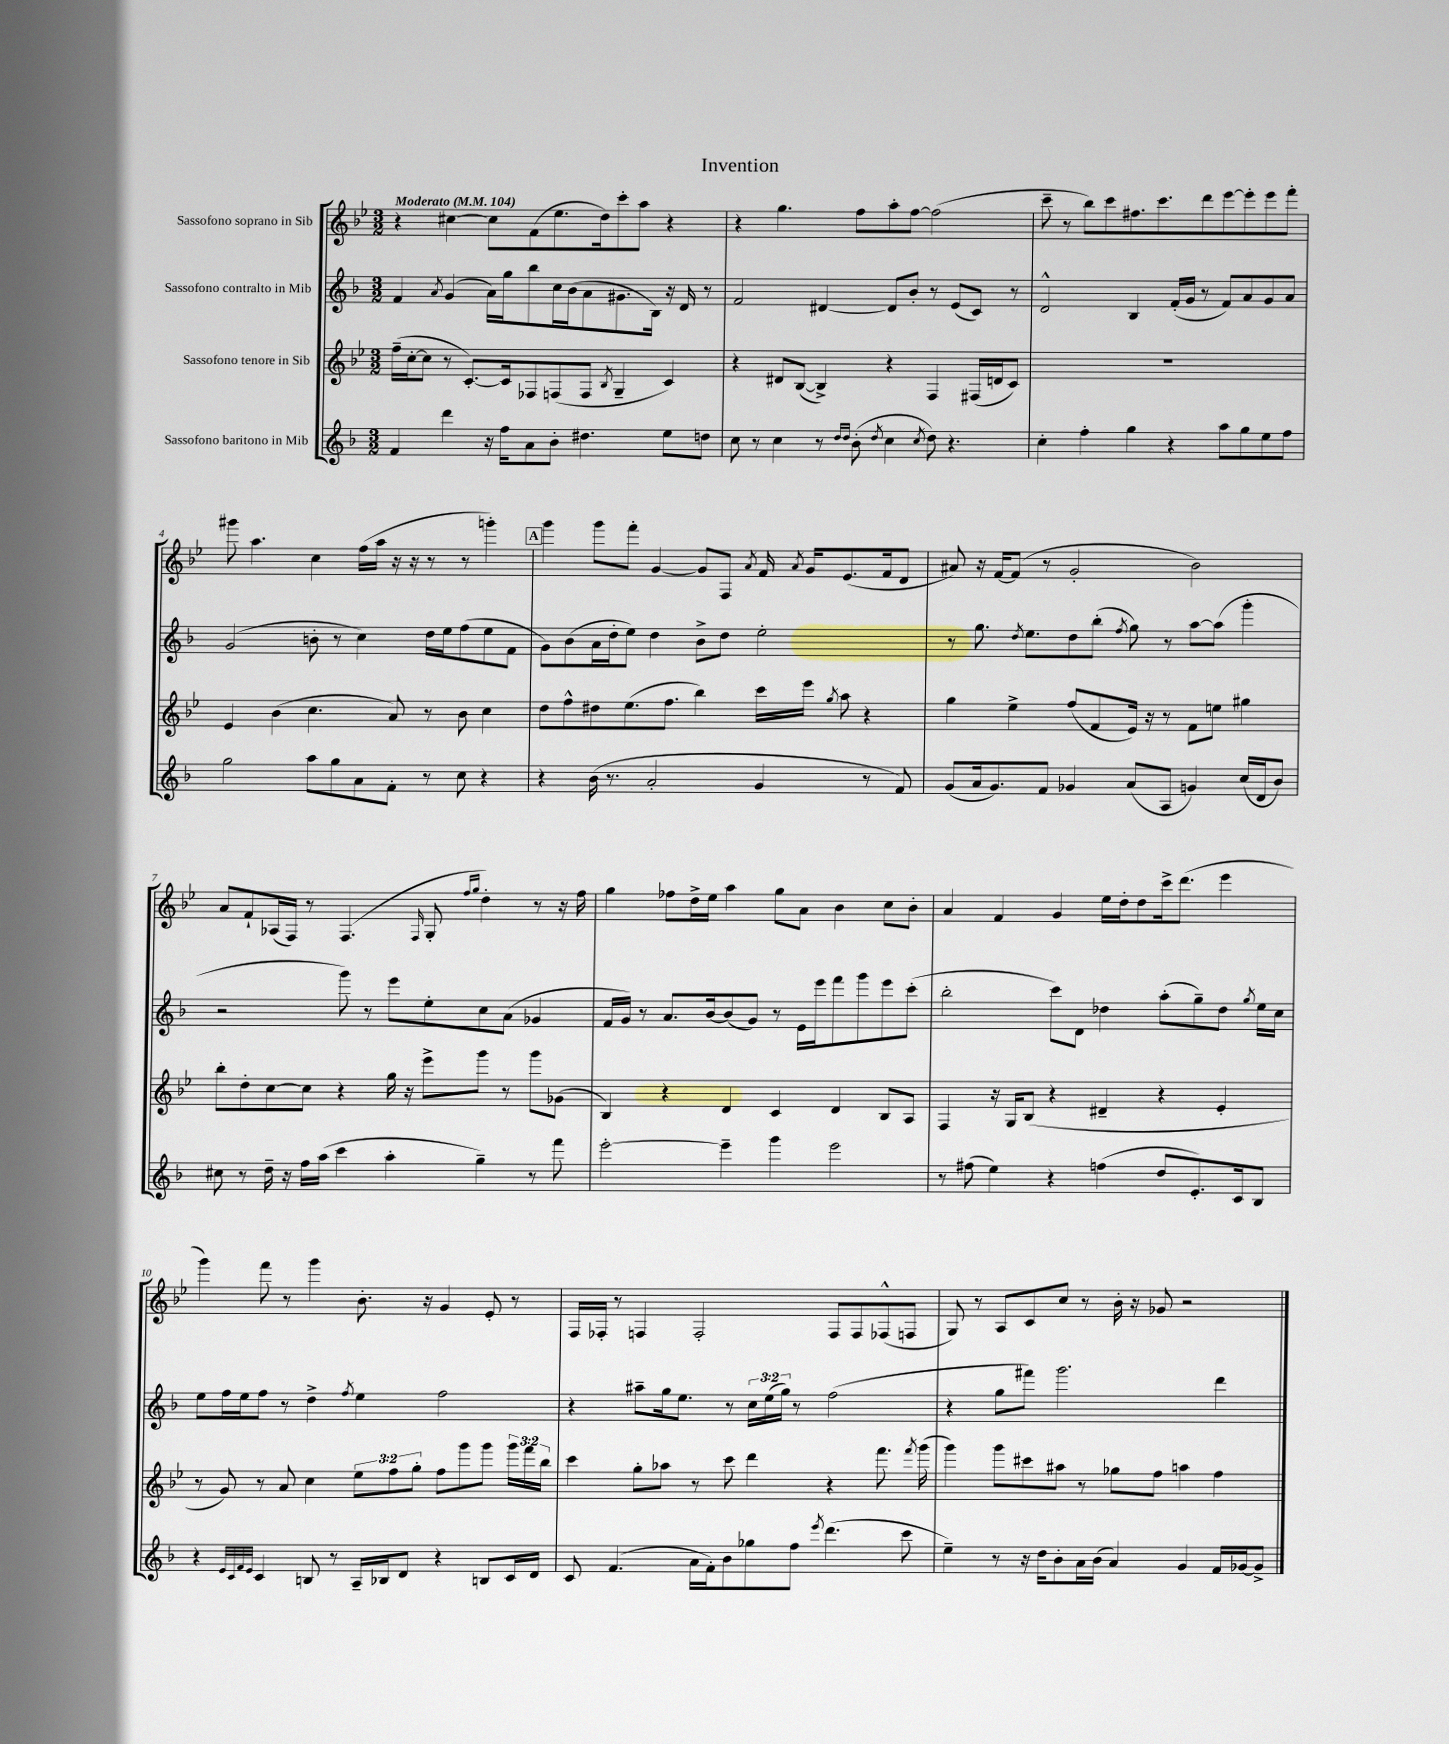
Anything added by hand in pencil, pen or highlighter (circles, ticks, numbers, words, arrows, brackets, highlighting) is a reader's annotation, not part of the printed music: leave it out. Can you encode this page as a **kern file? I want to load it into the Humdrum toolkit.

**kern	**kern	**kern	**kern
*part4	*part3	*part2	*part1
*staff4	*staff3	*staff2	*staff1
*I"Sassofono baritono in Mib	*I"Sassofono tenore in Sib	*I"Sassofono contralto in Mib	*I"Sassofono soprano in Sib
*clefG2	*clefG2	*clefG2	*clefG2
*k[b-]	*k[b-e-]	*k[b-]	*k[b-e-]
*M3/2	*M3/2	*M3/2	*M3/2
*MM104	*MM104	*MM104	*MM104
=1	=1	=1	=1
!	!	!	!LO:TX:a:B:t=Moderato
4f/	(16ff~\LL	4f/	4r
.	[16cc'\J	.	.
.	8cc\J]	.	.
.	.	8qa/	.
4ddd\	8r	(4g/	[4cc#X\
.	[8.c'/L)	.	.
16r	.	16a\LL)	8cc#\L]
16ff\KL	16c/k]	16gg\J	.
8a\	8F-X/	8bb-\	(8f\
8b-'\J	(8Fn/	16cc\L	8.ee-\
.	.	(16b-\J	.
4.dd#X\	8F/J	8a\	.
.	.	.	16dd\k)
.	8qB-/	.	.
.	4G~/	8.g#X\	8ccc'\
.	.	.	8aa\J
.	.	16B-\Jk)	.
8ee\L	4c/)	16r	4r
.	.	16d/	.
8ddn\J	.	8r	.
=2	=2	=2	=2
8cc\	4r	2f/	4r
8r	.	.	.
4cc\	8d#X/L	.	4.gg\
.	([8B-/J	.	.
8r	4B-^/])	[4d#X/	.
16qqdd/LL	.	.	.
16qqdd/JJ	.	.	.
(8b-'\	.	.	8ff\L
8qdd/	.	.	.
4cc\	4r	8d#/L]	8aa'\
.	.	8b-'/J	[8ff\J
8qcc/	.	.	.
8dd\)	4F/	8r	(2ff\]
4.r	.	(8e/L	.
.	(16F#X/LL	8c/J)	.
.	16dn/J	.	.
.	8c/J)	8r	.
=3	=3	=3	=3
4cc'\	1.r	2d^^/	8ccc~\
.	.	.	8r
4ff'\	.	.	8bb-\L)
.	.	.	8ccc\
4gg\	.	4B-/	8.ff#X\
.	.	.	8.ccc\
4r	.	(16f'/LL	.
.	.	16g/JJ	.
.	.	8r	8ddd\
8aa\L	.	8f/L)	[8eee-\
8gg\	.	8a/	8eee-'\]
8ee\	.	8g/	8eee-\
8ff\J	.	8a/J	8fff'\J
!!LO:LB:g=z
=4	=4	=4	=4
2gg\	4e-/	(2g/	8ggg#X\
.	.	.	4.aa\
.	(4b-\	.	.
8aa\L	4.cc\	8bn'\	4cc\
8gg\	.	8r	.
8a\	.	4cc\)	(16ff\LL
.	.	.	16aa\JJ
8f'\J	8a/)	.	16r
.	.	.	16r
8r	8r	16dd\LL	8r
.	.	16ee\J	.
8cc\	8b-\	(8ff\	8r
4r	4cc\	8ee\	4gggn'\)
.	.	8f\J	.
!!LO:REH:place=s1:t=A
=5	=5	=5	=5
4r	8dd\L	8g\L)	4ggg\
.	8ff^^\	(8b-\	.
(16b-\	8dd#X\	16a\L	8ggg\L
8.r	.	16dd'\J	.
.	(8.ee-\	8ee\J)	8fff'\J
2a'/	.	4dd\	[4g/
.	8.ff\J	.	.
.	4bb-\)	8b-^\L	8g/L]
.	.	8dd\J	8F/J
.	.	.	8qa/
4g/	16ccc\LL	2ee'\	16f/
.	.	.	8qa/
.	16eee-\JJ	.	16g/KL
.	8qgg/	.	.
.	8aa\	.	(8.e-/
8r	4r	.	.
.	.	.	16f/k
8f/)	.	.	8d/J
=6	=6	=6	=6
(8g/L	4gg\	8r	8a#X/)
16a/k	.	8.gg\	16r
8.g/)	.	.	[16f/KL
.	4ee-^\	.	(8f/J]
.	.	8qdd/	.
.	.	8.ee\L	.
8f/J	.	.	8r
4g-X/	(8ff/L	8dd\	2g'/
.	8f/	(8bb-'\J	.
.	.	8qff/	.
(8a/L	16e-/Jk)	8gg\)	.
.	16r	.	.
8A/J	8r	8r	.
4gn/)	8f\L	[8aa\L	2b-\)
.	8een\J	(8aa\J]	.
(16cc/LL	4gg#X\	4ggg'\	.
16d/J	.	.	.
8b-/J)	.	.	.
!!LO:LB:g=z
=7	=7	=7	=7
8cc#X\	8bb-'\L	2r	8a/L
8r	8dd'\	.	8f`/
16dd~\	[8cc\	.	(16A-X/L
16r	.	.	16F/JJ)
16ff\LL	8cc\J]	.	8r
(16aa\JJ	.	.	.
4ccc\	4r	8ggg\)	(4.F/
.	.	8r	.
4aa'\	16gg\	8eee\L	.
.	16r	.	.
.	.	.	16qqF/
.	8eee-^\L	8ee'\	8G'/
.	.	.	16qqff/LL
.	.	.	16qqgg/JJ
4gg~\)	8ggg\J	8cc\	4dd'\)
.	8r	(8a\J	.
8r	8ggg\L	4g-X/	8r
8fff\	(8g-X\J	.	16r
.	.	.	16ff\
=8	=8	=8	=8
[2eee'\	4B-/)	16f/LL	4gg\
.	.	16g/JJ)	.
.	.	8r	.
.	4r	8.a/L	8ff-X\L
.	.	.	16dd^\L
.	.	[16b-/k	16ee-\JJ
4eee~\]	4d/	(8b-/]	4aa\
.	.	8g/J)	.
4ggg\	4c/	8r	8gg\L
.	.	16e\LL	8a\J
.	.	16eee\J	.
2eee\	4d/	8fff\	4b-\
.	.	8ggg\	.
.	8B-/L	8eee\	8cc\L
.	8A/J	(8ccc'\J	8b-'\J
=9	=9	=9	=9
8r	4F/	2bb-'\	4a/
(8ff#X\	.	.	.
4ee\)	16r	.	4f/
.	16G/KL	.	.
.	(8B-/J	.	.
4r	4r	8ccc\L)	4g/
.	.	8d\J	.
(4ffn\	4d#X~/	4dd-X\	16ee-\LL
.	.	.	16dd'\J
.	.	.	8dd\
8dd/L	4r	(8aa'\L	16ccc^\k
.	.	.	(8.ddd\J
8.e'/)	.	8gg~\)	.
.	4e-'/	8dd-\J	4eee-\
16c/k	.	.	.
.	.	8qgg/	.
8B-/J	.	16ee\LL	.
.	.	16cc\JJ	.
!!LO:LB:g=z
=10	=10	=10	=10
4r	8r	8ee\L	4ggg\)
.	8g/)	16ff\L	.
.	.	16ee\J	.
32qqe/LLL	.	.	.
32qqc/	.	.	.
32qqf/	.	.	.
32qqe/JJJ	.	.	.
4c/	8r	8ff\J	8fff\
.	8a/	8r	8r
8Bn/	4cc\	4dd^\	4ggg\
8r	.	.	.
.	.	8qff/	.
16A~/LL	12ee-\L	4ee\	8.b-'\
16B-X/J	.	.	.
.	12ff\	.	.
8d/J	.	.	.
.	12gg'\J	.	.
.	.	.	16r
4r	8ff\L	2ff\	4g/
.	8ggg\	.	.
8Bn/L	8ggg\J	.	8e-'/
16c/L	24ggg\LL	.	8r
.	24fff\	.	.
16d/JJ	.	.	.
.	24bb-\JJ	.	.
=11	=11	=11	=11
8c/	4ccc\	4r	16F/LL
.	.	.	16F-X'/JJ
(4.f/	.	.	8r
.	8gg'\L	8aa#X~\L	4Fn/
.	8aa-X\J	16gg\k	.
.	.	8.ee\J	.
16a\LL	8r	.	2F'/
16f'\J)	.	.	.
8b-\	8ccc\	8r	.
8gg-X\	4ddd\	24cc\LL	.
.	.	(24ee\	.
.	.	24gg\JJ)	.
8ff\J	.	8r	.
8qeee/	.	.	.
(4.ddd\	4r	(2ff\	8F/L
.	.	.	8F/
.	8.fff\	.	(8F-X^^/
8ccc\	.	.	8Fn/J
.	8qfff/	.	.
.	(16ggg\	.	.
=12	=12	=12	=12
4ee~\)	4ggg\)	4r	8G/)
.	.	.	8r
8r	8ggg\L	8gg\L	8A/L
16r	8ccc#X\	8fff#X\J)	8c/
16dd\KL	.	.	.
8b-'\	8aa#X\J	2.ggg\	8cc/J
16a\L	8r	.	8r
(16b-\JJ	.	.	.
4a/)	8gg-X\L	.	16b-'\
.	.	.	16r
.	8ff\J	.	8g-X/
4g/	4aan\	.	2r
16f/LL	4ff\	4ddd\	.
[16g-X/J	.	.	.
8g-^/J]	.	.	.
==	==	==	==
*-	*-	*-	*-
